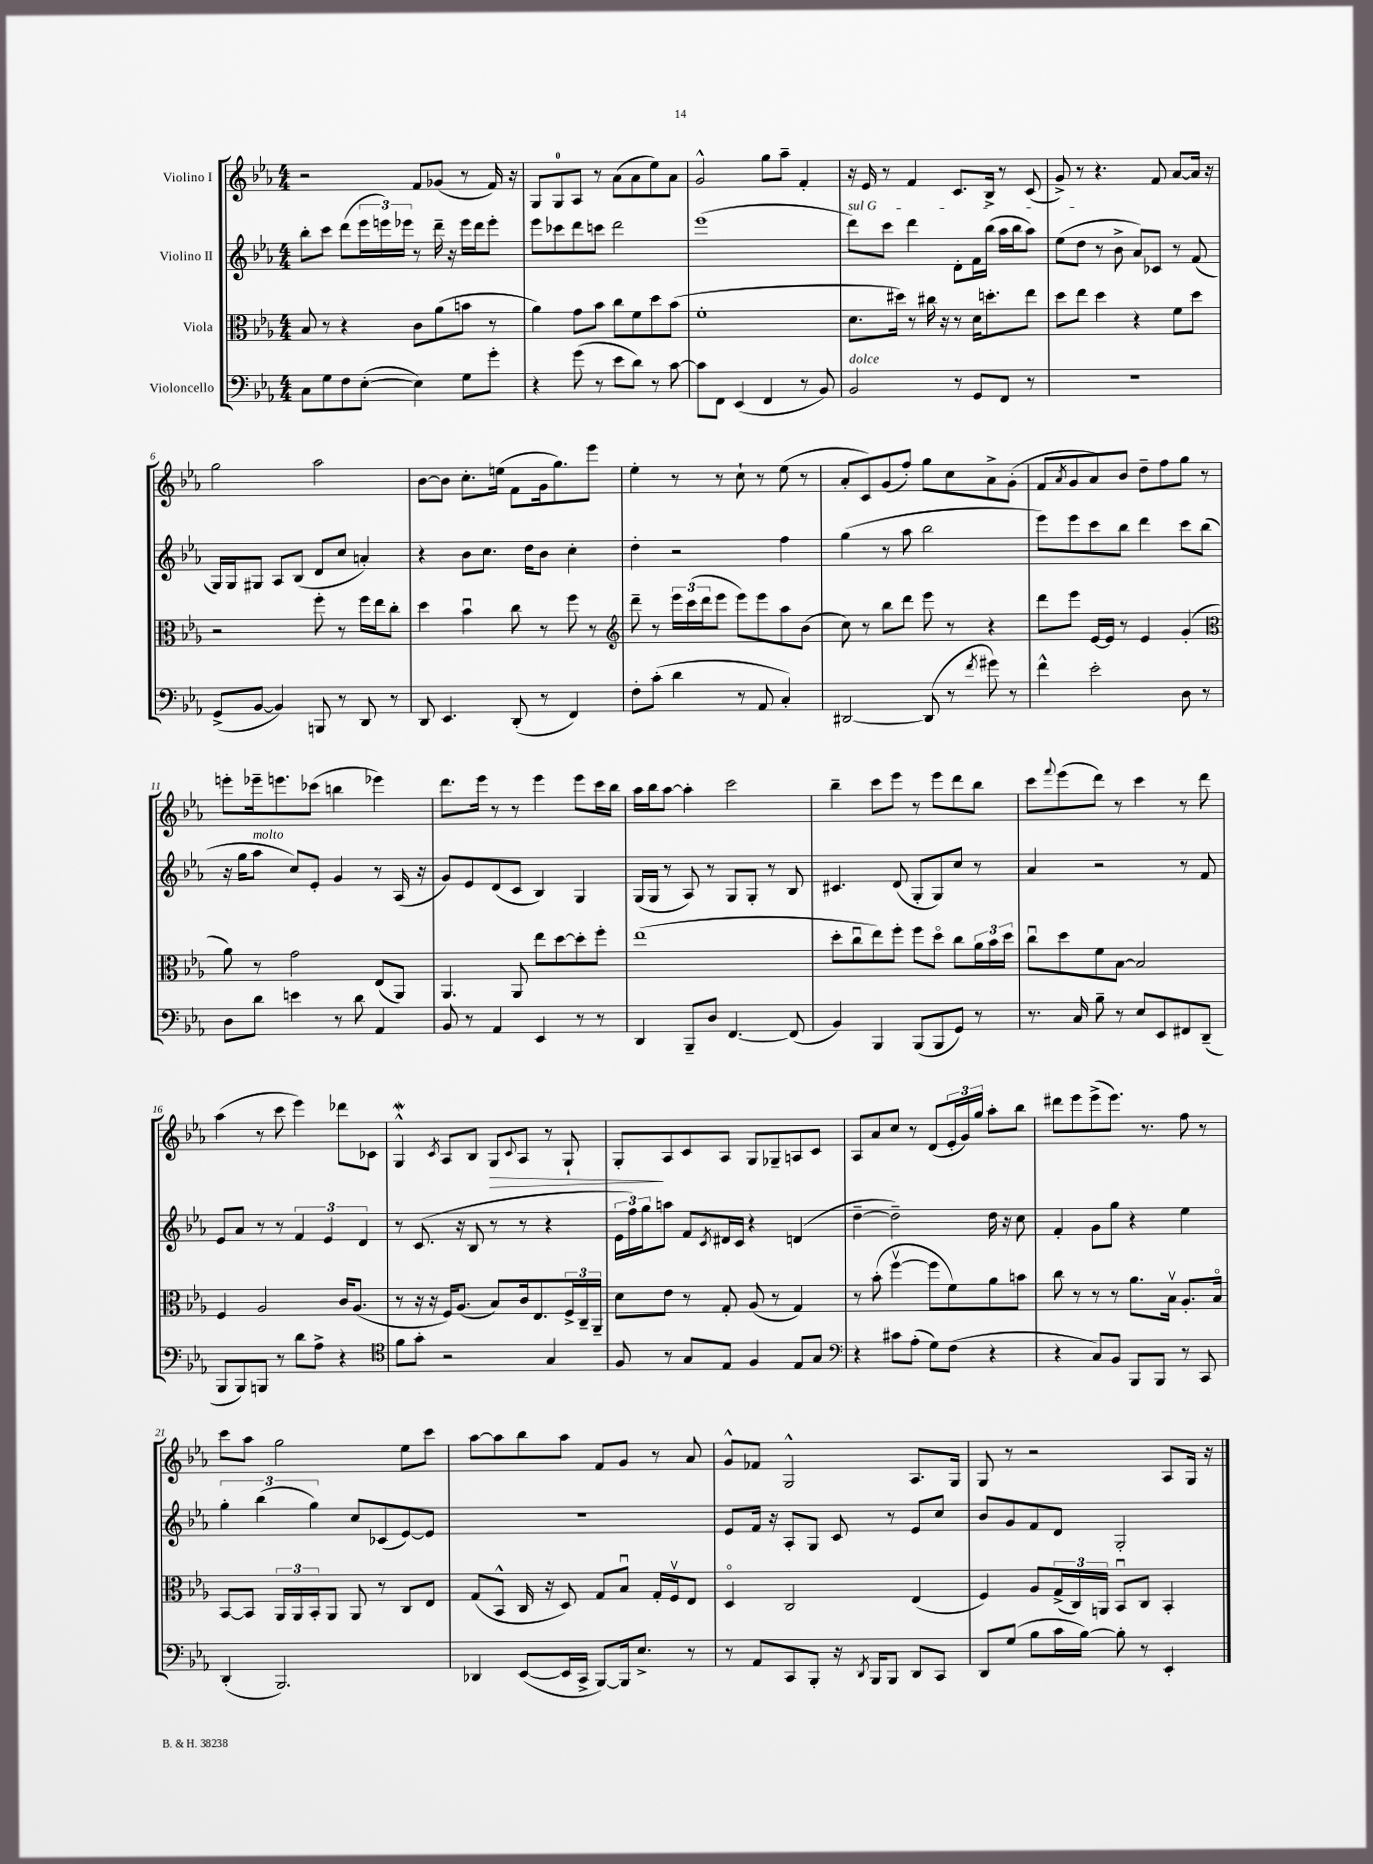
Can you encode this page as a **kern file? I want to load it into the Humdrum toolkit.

**kern	**kern	**kern	**kern
*staff4	*staff3	*staff2	*staff1
*clefF4	*clefC3	*clefG2	*clefG2
*k[b-e-a-]	*k[b-e-a-]	*k[b-e-a-]	*k[b-e-a-]
*M4/4	*M4/4	*M4/4	*M4/4
8C	8B-	8bb-'	2r
8G	8r	8ccc	.
8F	4r	(8ddd	.
([8E-'	.	24eee-	.
.	.	24eee)	.
.	.	24eee-	.
4E-])	8c	8r	8f
.	(8a-	16ddd~	(8g-
.	.	16r	.
8G	8b	16eee-	8r
.	.	16ddd	.
8g'	8r	8eee-'	16f)
.	.	.	16r
=	=	=	=
4r	4a-)	8eee-	8G
.	.	8ccc-	8G
(8g	8g	8ddd	8A-
8r	8b-	8ccc	8r
8e-	8cc	2ddd	(8a-
8d)	8f	.	8a-
8r	8dd	.	8ee-)
[8c	(8b-	.	8a-
=	=	=	=
8c]	1f'	(1eee-	2g^^
8FF	.	.	.
(4EE-	.	.	.
4FF	.	.	8gg
.	.	.	8aa-~
8r	.	.	4f'
8BB-)	.	.	.
=	=	=	=
2BB-	8.d	8ddd)	16r
.	.	.	16e-
.	.	8ccc	8r
.	16dd#)	.	.
.	8r	4ddd	4f
.	16cc#	.	.
.	16r	.	.
8r	8r	8d'	8.c
8GG	16d	16f	.
.	8.dd'	(16bb-	16B-^
8FF	.	16aa-	8r
.	.	16bb-	.
8r	8ee-	8aa-)	(8c
=	=	=	=
1r	8dd	(8ee-	8g^)
.	8ee-	8dd	8r
.	4dd	8r	4.r
.	.	8b-^	.
.	4r	8a-)	.
.	.	8c-	8f
.	8f	8r	[8a-
.	8dd	(8f	16a-]
.	.	.	16r
=	=	=	=
(8GG^	2r	16G)	2gg
.	.	16G	.
[8BB-	.	8G#	.
4BB-])	.	8A-	.
.	.	(8B-	.
8BBB	8ff'	8d	2aa-
8r	8r	8cc	.
8DD	16ff	4a')	.
.	16ee-	.	.
8r	8cc'	.	.
=	=	=	=
8DD	4dd	4r	[8b-
4.EE-	.	.	8b-]
.	4b-u	8b-	8.cc'
.	.	8.cc	.
.	.	.	(16ee
(8DD'	8cc	.	8f
.	.	16dd	.
8r	8r	8b-	16g
.	.	.	8.gg)
4FF)	8ff	4cc'	.
.	8r	.	8eee-
=	=	=	=
*	*clefG2	*	*
8F'	8ddd~	4dd'	4ee-'
(8c'	8r	.	.
4d	24eee-	2r	8r
.	(24ccc	.	.
.	24ddd	.	.
.	8eee-	.	8r
8r	8eee-)	.	8cc`
8AA-	8eee-	.	8r
4C')	8aa-	4ff	(8ee-
.	(8b-	.	8r
=	=	=	=
[2DD#	8cc)	(4gg	8a-'
.	8r	.	8c)
.	8bb-	8r	(8g
.	8ddd	8aa-	8ff')
(8DD#]	8eee-	2bb-	8gg
8r	8r	.	8cc
8qf	.	.	.
8g#)	4r	.	8a-^
8r	.	.	(8g'
=	=	=	=
4f^^	8ddd	8eee-)	8f
.	.	.	8qa-
.	8eee-	8eee-	8g
2e-'	[16e-	8ccc	8a-)
.	16e-]	.	.
.	8r	8bb-	8b-
.	4e-	4ddd	8dd~
.	.	.	8ff
8D	(4g'	8ccc	8gg
8r	.	(8bb-	8r
=	=	=	=
*	*clefC3	*	*
8D	8a-)	16r	8eee'
.	.	16gg	.
8d	8r	8aa-	16eee-~
.	.	.	8.eee
4e	2g	8cc)	.
.	.	8e-'	(8ccc-
8r	.	4g	4bb
8d	.	.	.
4AA-	(8E-	8r	4eee-)
.	8AA-)	(16A-	.
.	.	16r	.
=	=	=	=
8BB-	4.AA-	8g)	8.ddd
8r	.	8e-	.
.	.	.	16eee-
4AA-	.	(8d	8r
.	8AA-	8c	8r
4EE-	8ee-	4B-)	4eee-
.	[8dd	.	.
8r	8dd']	4G	8eee-
8r	8ff'	.	16ccc
.	.	.	16bb-
=	=	=	=
4DD	(1ee-	(16G	16aa-
.	.	16G	16bb-
.	.	8r	[8aa-
8BBB-~	.	8A-)	4aa-']
8D	.	8r	.
[4.FF	.	8G	2ccc
.	.	8G'	.
.	.	8r	.
(8FF]	.	8B-	.
=	=	=	=
4BB-)	8dd'	4.c#	4bb-~
.	8ccu	.	.
4BBB-	8ee-)	.	8ccc
.	8ff'	(8d	8eee-
(8BBB-	8ff	8G'	8r
8BBB-	8ddo	8G)	8eee-
8GG)	8cc	8cc	8ddd
8r	24a-	8r	8bb-
.	24b-	.	.
.	24dd	.	.
=	=	=	=
8.r	8ccu	4a-	8ccc
.	.	.	8qqfff
.	8dd	.	(8eee-
16C	.	.	.
8B-~	8f	2r	8ddd)
8r	[8B-	.	8r
8E-	2B-]	.	4ccc
8EE-	.	.	.
8FF#	.	8r	8r
(8DD~	.	8f	8ddd
=	=	=	=
8BBB-	4F	8e-	(4aa-
8BBB-)	.	8a-	.
8BBB	2A-	8r	8r
8r	.	8r	8ccc
8d	.	6f	4eee-)
8A-^	.	.	.
.	.	6e-	.
4r	16c	.	8ddd-
.	(8.A-	.	.
.	.	6d	.
.	.	.	8c-
=	=	=	=
*clefC4	*	*	*
8f	8r	8r	4G^^
8g'	16r	(8.c	.
.	16r	.	.
.	.	.	8qc
2r	16F)	.	8A-
.	(8.A-	16r	.
.	.	8B-	8B-
.	8B-)	8r	8G
.	.	.	8qqc
.	16c	8r	8A-
.	8.E-	.	.
4G	.	4r	8r
.	24F^	.	8G`
.	24C~	.	.
.	24AA-~	.	.
=	=	=	=
8F	8d	24e-	8G'
.	.	24ff)	.
.	.	24gg	.
8r	8e-	8aa	8A-
8G	8r	8f	8c
.	.	8qc	.
8E-	8G'	16d#	8A-
.	.	16c	.
4F	(8A-	4r	8G
.	8r	.	8G-~
8E-	4G)	(4d	8A
8G	.	.	8c
=	=	=	=
*clefF4	*	*	*
4r	8r	[4dd~	8A-
.	(8b-'	.	8a-
8c#	[4ffv	2dd~])	8cc
(8A-'	.	.	8r
8G)	8ff]	.	(8d
(8F	8f)	.	24e-'
.	.	.	24g)
.	.	.	24gg
4r	8a-	16dd	8aa-'
.	.	16r	.
.	8b	8cc	8bb-
=	=	=	=
4r	8cc	4f'	8ddd#
.	8r	.	8eee-
8C)	8r	8g	(8eee-^
8BB-	8r	8gg	8.eee-)
8BBB-	8.a-	4r	.
.	.	.	8.r
8BBB-	.	.	.
.	16B-v	.	.
8r	8.A-'	4ee-	8ff
8CC	.	.	8r
.	16B-o	.	.
=	=	=	=
(4DD'	[8BB-	6gg'	8ccc
.	8BB-]	.	8aa-
.	.	(6bb-	.
2.BBB-)	24AA-	.	2gg
.	24AA-	.	.
.	24BB-'	6gg)	.
.	8AA-	.	.
.	8AA-	8cc	.
.	8r	(8c-	.
.	8C	[8e-)	8ee-
.	8E-	8e-]	8ccc
=	=	=	=
4DD-	(8G	1r	[8aa-
.	8BB-^^	.	8aa-]
([8EE-	16C	.	8bb-
.	16r	.	.
16EE-]	8D)	.	8aa-
16CC^	.	.	.
[8BBB-)	8G	.	8f
16BBB-]	8B-u	.	8g
8.E-^	.	.	.
.	16G'	.	8r
.	16Fv	.	.
8r	8E-	.	8a-
=	=	=	=
8r	4Do	8e-	8g^^
8AA-	.	16f	8f-
.	.	16r	.
8CC	2C	8A-'	2G^^
8BBB-'	.	8G	.
16r	.	8c	.
8qDD	.	.	.
16BBB-	.	.	.
8BBB-	.	8r	.
8DD	(4E-	8e-	8.A-
8CC	.	8cc	.
.	.	.	16G
=	=	=	=
8DD	4F)	8b-	8G
(8G	.	8g	8r
8B-	8A-	8f	2r
16c	(24G^	8d	.
.	24C)	.	.
[16B-)	.	.	.
.	24AA	.	.
8B-']	8BB-u	2G'	.
8r	8C	.	.
4EE-'	4BB-'	.	8A-
.	.	.	16G
.	.	.	16r
==	==	==	==
*-	*-	*-	*-
